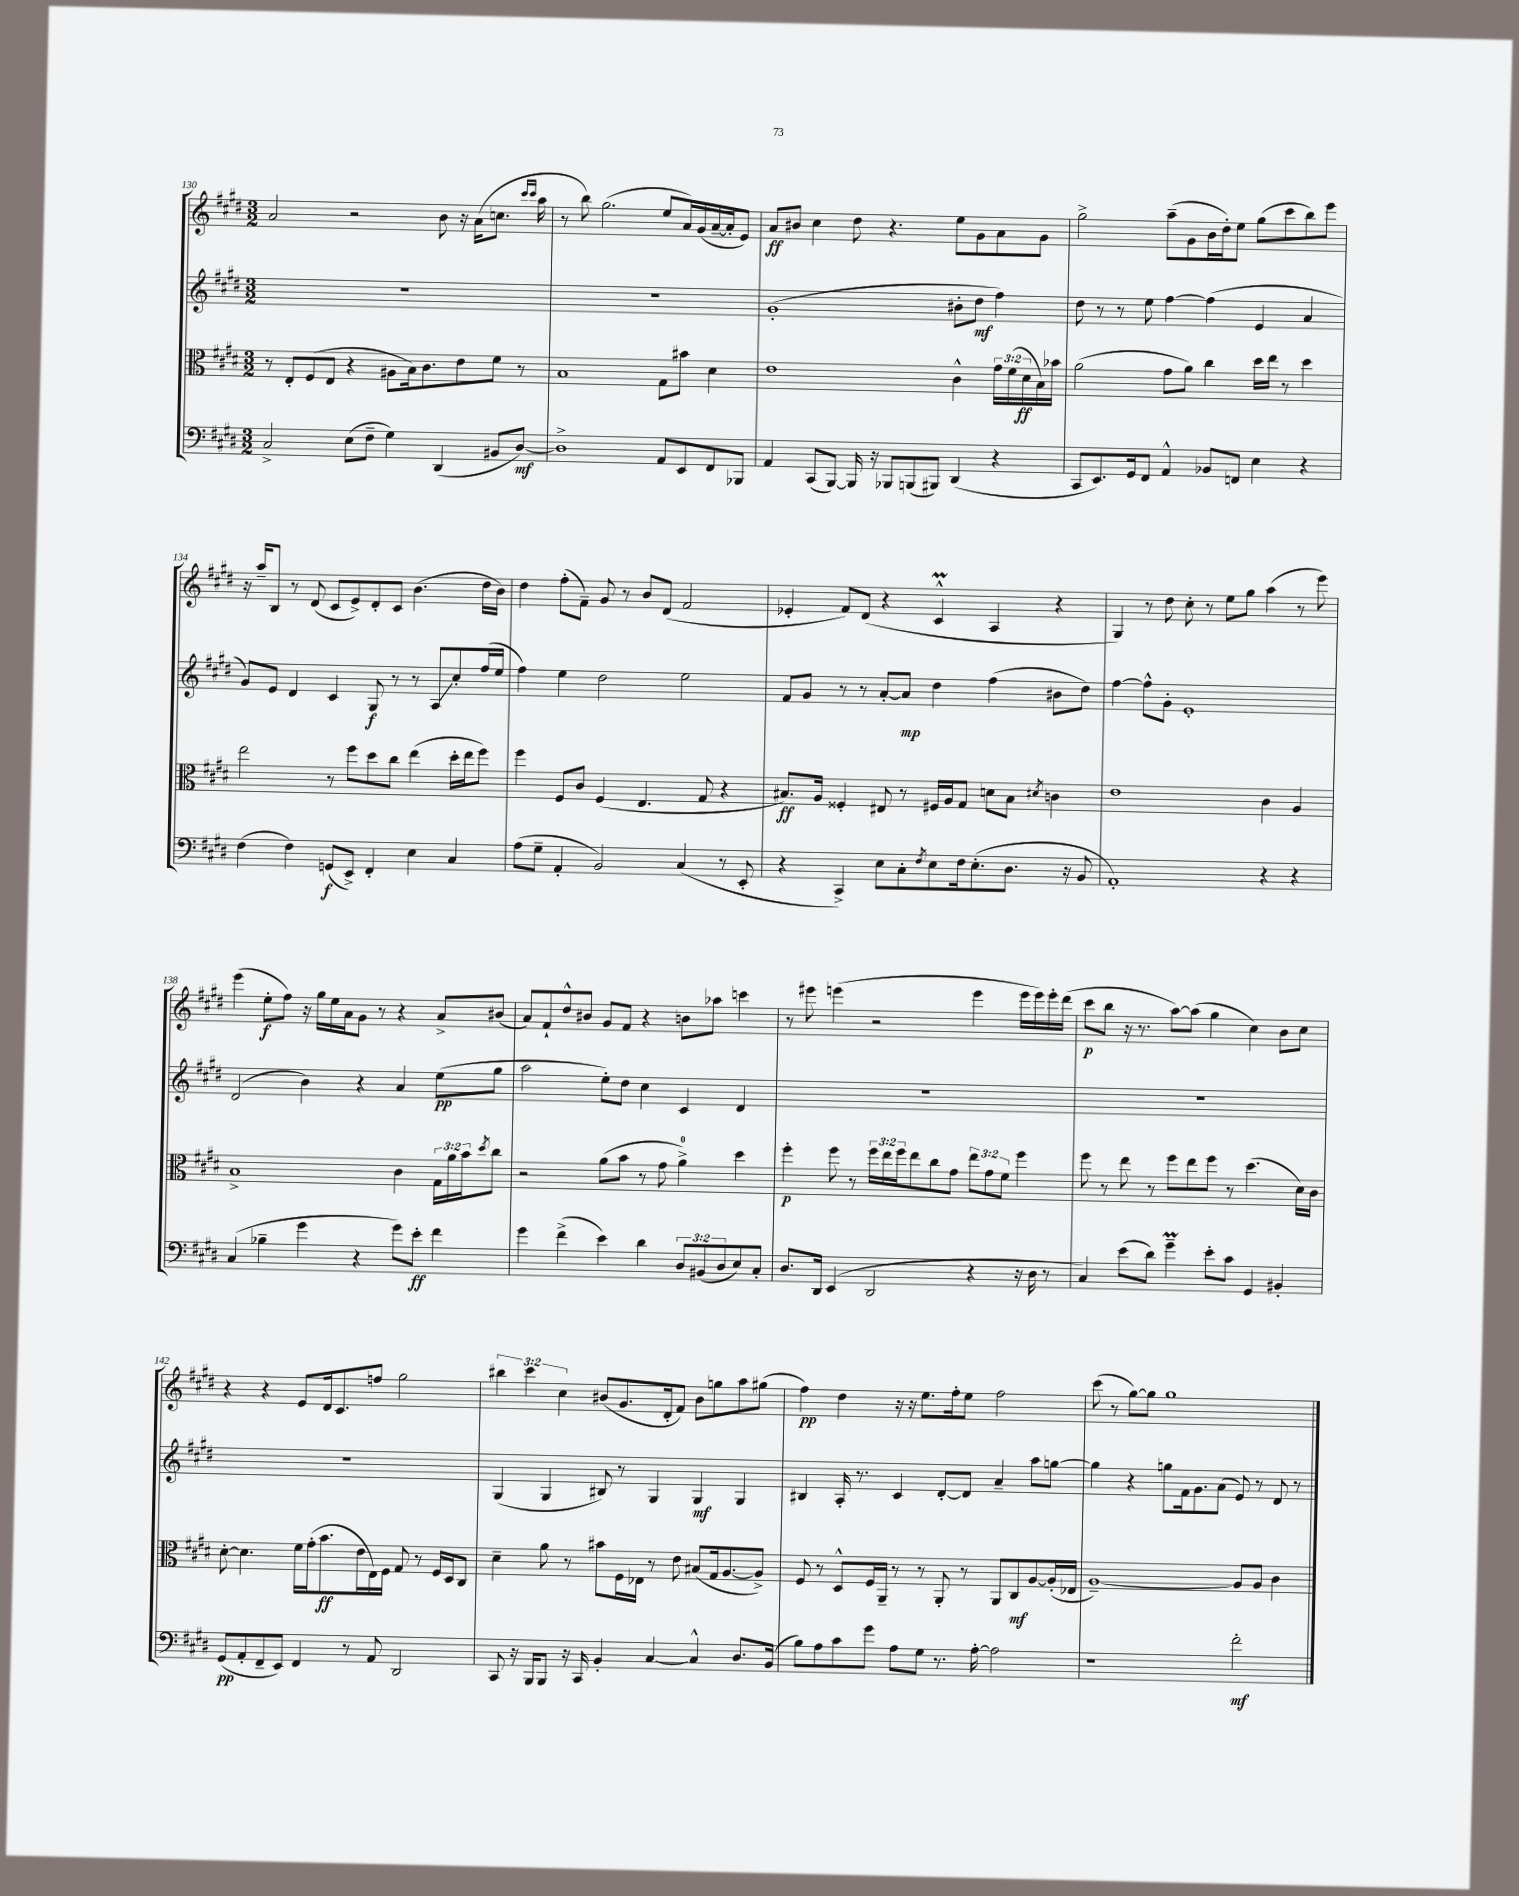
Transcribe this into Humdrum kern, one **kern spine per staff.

**kern	**kern	**kern	**kern
*staff4	*staff3	*staff2	*staff1
*clefF4	*clefC3	*clefG2	*clefG2
*k[f#c#g#d#]	*k[f#c#g#d#]	*k[f#c#g#d#]	*k[f#c#g#d#]
*M3/2	*M3/2	*M3/2	*M3/2
2C#^/	8r	1.r	2a/
.	8E'/L	.	.
.	(8F#/	.	.
.	8E/J	.	.
(8E\L	4r	.	2r
8F#~\J	.	.	.
4G#\)	8A#\L	.	.
.	16B\k)	.	.
.	8.c#\	.	.
(4DD#/	.	.	8b\
.	8e\	.	16r
.	.	.	(16a\LK
8BB#/L	8f#\J	.	8.cc\J
[8D#/J)	8r	.	.
.	.	.	16qqccc#/LL
.	.	.	16qqccc#/JJ
.	.	.	16aa\
=	=	=	=
1D#^]	1B	1.r	8r
.	.	.	8bb\)
.	.	.	(2.gg#\
8AA/L	8G#\L	.	8ee/L
8EE/	8b#\J	.	16a/L)
.	.	.	(16g#/
8FF#/	4d#\	.	[16a~/
.	.	.	16a'/]J
8BBB-/J	.	.	8e/J)
=	=	=	=
4AA/	1e	(1g#'	8a/L
.	.	.	8b#/J
(8CC#/L	.	.	4cc#\
[8BBB/J)	.	.	.
16BBB/]	.	.	8dd#\
16r	.	.	.
8BBB-/L	.	.	4.r
(8BBB/	.	.	.
8BBB#/J)	.	.	.
(4DD#/	4c#^^\	8b#'\L	8ee\L
.	.	8dd#\J	8g#\
4r	24g#\LL	4ff#\)	8a\
.	(24f#\	.	.
.	24d#\	.	.
.	16B\)	.	8g#\J
.	16b-\JJ	.	.
=	=	=	=
8CC#/L	(2a\	8dd#\	2gg#^\
8.EE/)	.	8r	.
.	.	8r	.
16GG#/k	.	.	.
8FF#/J	.	8ee\	.
4AA^^/	8g#\L	[4ff#\	(8aa~\L
.	8a\J)	.	8g#\
8BB-/L	4cc#\	(4ff#\]	16b\L
.	.	.	16dd#'\J)
8FF/J	.	.	8ee\J
4E\	16dd#\LL	4e/	(8gg#\L
.	16ee\JJ	.	.
.	8r	.	8ccc#\
4r	4dd#\	4a/	8bb\)
.	.	.	8eee\J
=	=	=	=
(4F#\	2ee\	8g#/L)	16r
.	.	.	16aa~/LK
.	.	8e/J	8B/J
4F#\)	.	4d#/	8r
.	.	.	(8d#/
(8GG/L	8r	4c#/	8c#/L
8EE^/J)	8ff#\L	.	8e^/)
4FF#'/	8dd#\	8G#/	8d#'/
.	8cc#\J	8r	8c#/J
4E\	(4ee\	8r	(4.b\
.	.	8A/L	.
4C#/	16dd#'\LL	8cc#'/	.
.	16ee\J	.	.
.	8ff#\J)	(16ff#/L	16dd#\LL
.	.	16ee/JJ	16b\JJ)
=	=	=	=
(8A\L	4ff#\	4ff#\)	4dd#\
8G#~\J	.	.	.
4AA'/	8F#/L	4ee\	(8ff#'\L
.	8c#/J	.	8f#~\J)
2BB/)	(4F#/	2dd#\	8g#/
.	.	.	8r
.	4.E/	.	8b/L
.	.	.	(8d#/J
(4C#/	.	2ee\	2f#/
.	8G#/	.	.
8r	4r	.	.
8EE'/	.	.	.
=	=	=	=
4r	8.B#/L)	8f#/L	4e-'/
.	.	8g#/J	.
.	16A/Jk	.	.
4CC#^/)	4F##'/	8r	8f#/L)
.	.	8r	(8d#/J
8E\L	8E#/	[8a'/L	4r
8C#'\	8r	8a/]J	.
8qF#/	.	.	.
8E\	16F#/LL	4dd#\	4c#^^/
.	16A/J	.	.
16F#\k	8G#/J	.	.
(8.E'\	.	.	.
.	8d\L	(4ff#\	4A/
8.D#\J	8B#\J	.	.
.	8qd#/	.	.
.	4c\	8b#\L	4r
16r	.	.	.
8BB/	.	8dd#\J)	.
=	=	=	=
1AA')	1e	[4ff#\	4G#/)
.	.	8ff#^^\]L	8r
.	.	8g#'\J	8dd#\
.	.	1e'	8cc#'\
.	.	.	8r
.	.	.	8ee\L
.	.	.	8gg#\J
4r	4c#\	.	(4aa\
4r	4A/	.	8r
.	.	.	8eee\)
=	=	=	=
(4C#/	1B^	(2d#/	(4eee\
4B-~\	.	.	8ee'\L
.	.	.	8ff#\J)
4g#\	.	4b\)	16r
.	.	.	16gg#\LL
.	.	.	16ee\
.	.	.	16a\J
4r	.	4r	8g#\J
.	.	.	8r
8g#\L)	4c#\	4a/	4r
8e'\J	.	.	.
4f#\	24G#\LL	(8ee\L	8a^/L
.	24a\	.	.
.	24b\J	.	.
.	8qdd#/	.	.
.	8cc#\J	8gg#\J	(8b#/J
=	=	=	=
4g#\	2r	2aa\	8a/L)
.	.	.	8f#`/
(4f#^\	.	.	8dd#^^/
.	.	.	8b#/J
4e\)	(8a\L	8ee'\L)	8g#/L
.	8b\J	8dd#\J	8f#/J
4d#\	8r	4cc#\	4r
.	8g#\	.	.
12D#/L	4a^\)	4c#/	8b\L
(12BB#/	.	.	.
.	.	.	8aa-\J
12D#/	.	.	.
8E/)	4dd#\	4d#/	4ccc\
8C#'/J	.	.	.
=	=	=	=
8.D#/L	4ff#'\	1.r	8r
.	.	.	8eee#\
16DD#/Jk	.	.	.
(4EE/	8ff#\	.	(4eee\
.	8r	.	.
2DD#/	24ff#\LL	.	2r
.	24ee\	.	.
.	24ff#\J	.	.
.	8ee\	.	.
.	8cc#\	.	.
.	8g#\J	.	.
4r	12ee\L	.	4eee\
.	12g#\	.	.
.	12f#\J	.	.
16r	4ff#\	.	16eee\LL
16D#\	.	.	16eee\)
8r	.	.	16eee'\
.	.	.	(16ddd#\JJ
=	=	=	=
4C#/)	8ff#\	1.r	8ccc#\L
.	8r	.	8bb\J
(8e\L	8ee\	.	16r
.	.	.	8.r
8d#\J)	8r	.	.
4g#~\	8ff#\L	.	[8aa\L)
.	8ee\	.	(8aa\]J
8e'\L	8ff#\J	.	4gg#\
8c#\J	8r	.	.
4GG#/	(4.dd#\	.	4cc#\)
4BB#'/	.	.	8b\L
.	16d#\LL)	.	8cc#\J
.	16c#\JJ	.	.
=	=	=	=
(8GG#/L	[8d#'\	1.r	4r
8AA'/	4.d#\]	.	.
8FF#~/	.	.	4r
8EE/J)	.	.	.
4FF#/	16f#\LL	.	8e/L
.	(16g#'\J	.	.
.	8.b\	.	16d#/k
.	.	.	8.c#/
8r	.	.	.
.	16e\L	.	.
8AA/	16E\)	.	8ff/J
.	16F#\JJ	.	.
2DD#/	8G#/	.	2gg#\
.	8r	.	.
.	16F#/LL	.	.
.	16D#/J	.	.
.	8C#/J	.	.
=	=	=	=
8CC#/	4d#~\	(4G#/	6bb#\
16r	.	.	.
.	.	.	6ccc#\
16BBB/LK	.	.	.
8BBB/J	8a\	4G#/	.
.	.	.	6cc#\
16r	8r	.	.
16CC#/	.	.	.
4BB'/	8b#\L	8B#/)	(8b#/L
.	16F#\L	8r	8.g#/
.	16E-\JJ	.	.
[4C#/	8r	4G#/	.
.	.	.	16d#'/k
.	8e\	.	8f#/J)
4C#^^/]	(8B#/L	4G#/	8b#\L
.	16G#/k	.	8gg\
.	[8.A/	.	.
8.D#/L	.	4G#/	8aa\
.	8A^/]J)	.	(8gg#\J
(16BB/Jk	.	.	.
=	=	=	=
8B\L)	8F#/	4B#/	4ff#\)
8A\	8r	.	.
8c#\	8D#^^/L	16A'/	4dd#\
.	.	8.r	.
8g#\J	16F#/L	.	.
.	16AA~/JJ	.	.
8A\L	8r	4c#/	16r
.	.	.	16r
8G#\J	8r	.	8.ee\L
8.r	8AA'/	[8d#'/L	.
.	.	.	16ff#'\k
.	8r	8d#/]J	8ee\J
[16A'\	.	.	.
2A\]	8AA/L	4a~/	2ff#\
.	8C#/	.	.
.	[8A/	8aa\L	.
.	(16A'/]L	[8gg\J	.
.	16E-/JJ	.	.
=	=	=	=
1r	[1A~)	4gg\]	(8ccc#\
.	.	.	8r
.	.	4r	[8gg#\L)
.	.	.	8gg#\]J
.	.	8gg\L	1gg#
.	.	16f#\k	.
.	.	8.g#\	.
.	.	(8a\J	.
2f#'\	8A/]L	8e/)	.
.	8A/J	8r	.
.	4c#\	8d#/	.
.	.	8r	.
==	==	==	==
*-	*-	*-	*-
